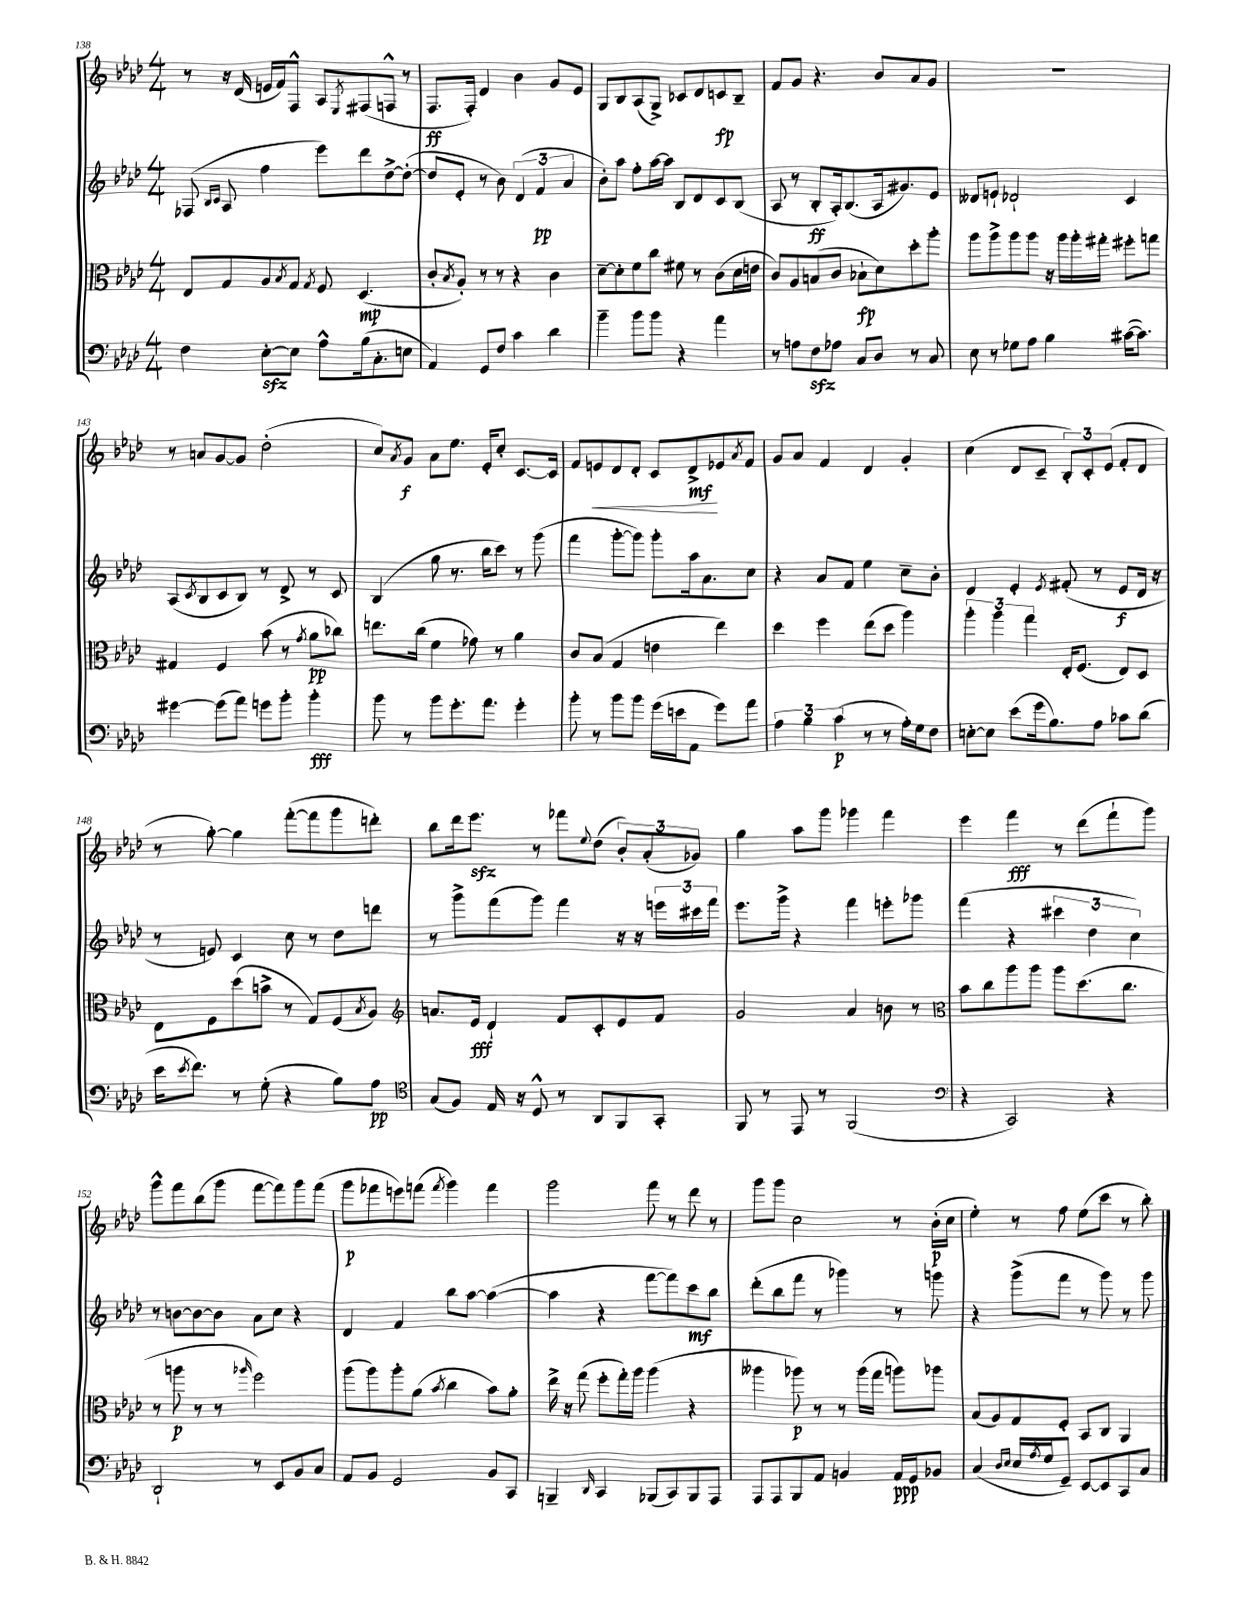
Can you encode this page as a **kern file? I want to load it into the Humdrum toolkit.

**kern	**dynam	**kern	**dynam	**kern	**dynam	**kern	**dynam
*part4	*part4	*part3	*part3	*part2	*part2	*part1	*part1
*staff4	*staff4	*staff3	*staff3	*staff2	*staff2	*staff1	*staff1
*clefF4	*	*clefC3	*	*clefG2	*	*clefG2	*
*k[b-e-a-d-]	*	*k[b-e-a-d-]	*	*k[b-e-a-d-]	*	*k[b-e-a-d-]	*
*M4/4	*	*M4/4	*	*M4/4	*	*M4/4	*
=138	=138	=138	=138	=138	=138	=138	=138
4F\	.	8E-/L	.	(8F-X/	.	8r	.
.	.	.	.	16qqB-/LL	.	.	.
.	.	.	.	16qqc/JJ	.	.	.
.	.	8G/	.	8A-/	.	16r	.
.	.	.	.	.	.	(16d-/	.
[8E-zz'\L	.	8A-/	.	4ff\	.	16en/LL	.
.	.	.	.	.	.	16f/J)	.
.	.	8qB-/	.	.	.	.	.
8E-\J]	.	8G/J	.	.	.	8F^^/J	.
.	.	8qG/	.	.	.	.	.
8A-^^\L	.	8F/	.	8eee-\L)	.	8A-/L	.
.	.	.	.	.	.	8qE-/	.
(16B-\k	.	(4.D-/	mp	8ddd-\	.	(8F#X/	.
8.C'\	.	.	.	.	.	.	.
.	.	.	.	[8dd-^\	.	8Fn^^/J	.
8En\J	.	.	.	(8dd-'\J_	.	8r	.
=139	=139	=139	=139	=139	=139	=139	=139
4AA-/)	.	8c'/L	.	8dd-/L]	.	8.F/L	ff
.	.	8qB-/	.	.	.	.	.
.	.	8A-'/J)	.	8e-'/J	.	.	.
.	.	.	.	.	.	16F'/Jk)	.
8GG/L	.	8r	.	8r	.	4d-/	.
8F/J	.	8r	.	8b-\)	.	.	.
4c\	.	4r	.	(6d-/	.	4b-\	.
.	.	.	.	6f/	pp	.	.
4d-\	.	4c\	.	.	.	8g/L	.
.	.	.	.	6a-/	.	.	.
.	.	.	.	.	.	8e-/J	.
=140	=140	=140	=140	=140	=140	=140	=140
4b-~\	.	[8d-~\L	.	8b-'\L)	.	8G/L	.
.	.	8d-'\]	.	8aa-\J	.	8B-/	.
8b-\L	.	8f\	.	8ff'\L	.	(8A-/	.
8b-\J	.	8cc\J	.	[16aa-\L	.	8G^/J)	.
.	.	.	.	16aa-\JJ]	.	.	.
4r	.	8f#X\	.	8B-/L	.	8c-X/L	.
.	.	8r	.	8d-/	.	8d-/	.
4a-\	.	(8c\L	.	8c/	.	8cn/	fp
.	.	16d-\L	.	(8B-/J	.	8B-~/J	.
.	.	16en\JJ	.	.	.	.	.
=141	=141	=141	=141	=141	=141	=141	=141
8r	.	8c/L)	.	8A-/	.	8f/L	.
8An\L	.	8A-/	.	8r	.	8g/J	.
8Fzz\	.	(8Bn/	.	8B-'/L	ff	4.r	.
8A-X\J	.	8c/J	.	16A-'/k)	.	.	.
.	.	.	.	(8.B-/	.	.	.
8C/L	.	8B-X`\L	fp	.	.	.	.
8D-/J	.	8d-\)	.	16A-/k	.	8b-/L	.
.	.	.	.	8.g#X/)	.	.	.
8r	.	8dd-'\	.	.	.	8a-/	.
8C/	.	8aa-'\J	.	8e-/J	.	8g/J	.
=142	=142	=142	=142	=142	=142	=142	=142
8E-\	.	8aa-\L	.	8d--X/L	.	1r	.
8r	.	8aa-^\	.	8en`/J	.	.	.
8G-X\L	.	8aa-\	.	2d-X`/	.	.	.
8A-\J	.	8aa-\J	.	.	.	.	.
4B-\	.	16r	.	.	.	.	.
.	.	16aa-\LL	.	.	.	.	.
.	.	16aa-'\	.	.	.	.	.
.	.	16gg#X'\JJ	.	.	.	.	.
([16c#X\KL	.	8ff#X'\L	.	4c/	.	.	.
8.c#\J])	.	.	.	.	.	.	.
.	.	8ggn\J	.	.	.	.	.
!!LO:LB:g=z
=143	=143	=143	=143	=143	=143	=143	=143
[4g#X\	.	4G#X/	.	(8A-/L	.	8r	.
.	.	.	.	8qc/	.	.	.
.	.	.	.	8B-/	.	8an/L	.
(8g#\L]	.	4F/	.	8c/	.	[8g/	.
8a-\J)	.	.	.	8B-/J)	.	8g/J]	.
8gn\L	.	(8b-\	.	8r	.	(2dd-'\	.
8b-'\J	.	8r	.	8d-^/	.	.	.
.	.	8qg/	.	.	.	.	.
4b-'\	fff	8a-\L	pp	8r	.	.	.
.	.	8cc-X\J)	.	8c/	.	.	.
=144	=144	=144	=144	=144	=144	=144	=144
8b-\	.	8.een\L	.	(4B-/	.	8cc/L)	.
.	.	.	.	.	.	8qa-/	.
8r	.	.	.	.	.	8g/J	f
.	.	(16cc\Jk	.	.	.	.	.
8b-\L	.	4f\	.	8gg\	.	8a-\L	.
8.g'\	.	.	.	8.r	.	8.ee-\J	.
.	.	8g-X\)	.	.	.	.	.
8.a-\J	.	.	.	16bb-\KL	.	16e-'/KL	.
.	.	8r	.	8ccc\J)	.	8cc'/J	.
4g'\	.	4a-\	.	8r	.	[8.c/L	.
.	.	.	.	(8ggg\	.	.	.
.	.	.	.	.	.	16c/Jk]	.
=145	=145	=145	=145	=145	=145	=145	=145
8b-'\	.	8c/L	.	4fff\	.	8f/L	.
!	!	!	!	!	!	!	!LO:HP:b
8r	.	(8B-/J	.	.	.	8en/	<
8b-\L	.	4G/	.	[8ggg'\L	.	8d-/	.
8b-\J	.	.	.	8ggg\J])	.	8d-'/J	.
(16g\LL	.	4en\	.	8ggg'\L	.	8c/L	.
16en\J	.	.	.	.	.	.	.
8AA-\J	.	.	.	16aa-\k	.	8d-^/	mf
.	.	.	.	8.a-\	.	.	.
8g\L)	.	4ee-\)	.	.	.	8e-X/	[
.	.	.	.	.	.	8qa-/	.
8a-\J	.	.	.	8cc\J	.	8f/J	.
=146	=146	=146	=146	=146	=146	=146	=146
6A-\	.	4dd-\	.	4r	.	8g/L	.
.	.	.	.	.	.	8a-/J	.
6B-\	.	.	.	.	.	.	.
.	.	4ff\	.	8a-/L	.	4f/	.
(6c\	p	.	.	.	.	.	.
.	.	.	.	8f/J	.	.	.
8r	.	(8ee-\L	.	4ee-\	.	4d-/	.
8r	.	8dd-\J	.	.	.	.	.
16A-'\LL)	.	4aa-\)	.	8cc~\L	.	4g'/	.
16G\J	.	.	.	.	.	.	.
8F\J	.	.	.	8b-'\J	.	.	.
=147	=147	=147	=147	=147	=147	=147	=147
[8En'\L	.	6aa-'\	.	4d-/	.	(4cc\	.
8E\J]	.	.	.	.	.	.	.
.	.	6aa-\	.	.	.	.	.
(8e-\L	.	.	.	4e-'/	.	8d-/L	.
.	.	6gg\	.	.	.	.	.
16g\k	.	.	.	.	.	8c~/J	.
8.B-\)	.	.	.	.	.	.	.
.	.	.	.	8qe-/	.	.	.
.	.	16E-'/KL	.	(8f#X'/	.	12B-'/L)	.
.	.	(8.F/J	.	.	.	.	.
.	.	.	.	.	.	12c'/	.
8A-\J	.	.	.	8r	.	.	.
.	.	.	.	.	.	(12e-/J	.
8c-X\L	.	8E-/L)	.	8e-/L	f	8f'/L	.
(8d-\J	.	8D-/J	.	16d-/Jk	.	8d-/J	.
.	.	.	.	16r	.	.	.
!!LO:LB:g=z
=148	=148	=148	=148	=148	=148	=148	=148
16e-\KL	.	8E-\L	.	8r	.	8r	.
8qe-/	.	.	.	.	.	.	.
8.f\J)	.	.	.	.	.	.	.
.	.	8F\	.	8en/)	.	[8gg'\)	.
8r	.	(8dd-\	.	4c/	.	4gg\]	.
(8G'\	.	8bn^\J	.	.	.	.	.
4r	.	8r	.	8cc\	.	([8fff'\L	.
.	.	8G/L)	.	8r	.	8fff\]	.
8B-\L)	.	(8F/	.	8dd-\L	.	8ggg\	.
.	.	8qB-/	.	.	.	.	.
8A-\J	pp	8A-/J)	.	8dddn\J	.	8dddn'\J)	.
=149	=149	=149	=149	=149	=149	=149	=149
*clefC4	*	*clefG2	*	*	*	*	*
(8G/L	.	8.an/L	.	8r	.	8bb-\L	.
8F/J)	.	.	.	8ggg^\L	.	16ddd-\k	.
.	.	16e-/Jk	fff	.	.	8.eee-zz\J	.
16E-/	.	4d-`/	.	(8fff\	.	.	.
16r	.	.	.	.	.	.	.
8D-^^/	.	.	.	8ggg\J)	.	8r	.
8r	.	8f/L	.	4fff\	.	8fff-X\L	.
.	.	.	.	.	.	8qqee-/	.
8AA-/L	.	8c'/	.	.	.	(8dd-\J	.
8FF/	.	8e-/	.	16r	.	12b-'/L)	.
.	.	.	.	16r	.	.	.
.	.	.	.	.	.	(12a-'/	.
8GG'/J	.	8f/J	.	24eeen\LL	.	.	.
.	.	.	.	24ccc#X\	.	12g-X/J)	.
.	.	.	.	24fff\JJ	.	.	.
=150	=150	=150	=150	=150	=150	=150	=150
8FF/	.	2g/	.	8.eee-\L	.	4gg\	.
8r	.	.	.	.	.	.	.
.	.	.	.	16ggg^\Jk	.	.	.
8EE-/	.	.	.	4r	.	8aa-\L	.
8r	.	.	.	.	.	8ggg\J	.
(2FF/	.	4a-/	.	4fff\	.	4ggg-X\	.
.	.	8bn\	.	8eeen'\L	.	4fff\	.
.	.	8r	.	8ggg-X\J	.	.	.
=151	=151	=151	=151	=151	=151	=151	=151
*clefF4	*	*clefC3	*	*	*	*	*
4r	.	8b-\L	.	(4fff\	.	4eee-\	.
.	.	8cc\	.	.	.	.	.
2CC/)	.	8aa-\	.	4r	.	4fff\	fff
.	.	8aa-\J	.	.	.	.	.
.	.	8aa-\L	.	6ccc#X\	.	8r	.
.	.	(8.dd-\	.	.	.	(8ddd-\L	.
.	.	.	.	6dd-\	.	.	.
4r	.	.	.	.	.	8fff`\	.
.	.	8.cc\J	.	.	.	.	.
.	.	.	.	6cc\)	.	.	.
.	.	.	.	.	.	8ggg\J)	.
!!LO:LB:g=z
=152	=152	=152	=152	=152	=152	=152	=152
2DD-`/	.	8r	.	8r	.	8ggg^^\L	.
.	.	8aan\	p	[8bn\L	.	8fff\	.
.	.	8r	.	8b\_	.	(8bb-\	.
.	.	8r	.	8b\J]	.	8ggg\J	.
.	.	16qqaa-X/	.	.	.	.	.
8r	.	2ff\)	.	8a-\L	.	[8fff\L	.
8EE-/L	.	.	.	8cc\J	.	8fff\])	.
8BB-/	.	.	.	4r	.	8ggg\	.
8C/J	.	.	.	.	.	(8fff\J	.
=153	=153	=153	=153	=153	=153	=153	=153
8AA-/L	.	(8aa-\L	.	4d-/	.	8ggg\L	p
8BB-/J	.	8aa-\)	.	.	.	8fff-X\	.
2GG/	.	8aa-'\	.	4f/	.	8eeen\)	.
.	.	(8a-\J	.	.	.	(8fffn\J	.
.	.	8qb-/	.	.	.	8qfff/	.
.	.	4cc\	.	8bb-\L	.	4ggg\)	.
.	.	.	.	[8aa-\J	.	.	.
8BB-/L	.	8b-\L)	.	(4aa-\_	.	4fff\	.
8CC/J	.	8a-'\J	.	.	.	.	.
=154	=154	=154	=154	=154	=154	=154	=154
4BBBn~/	.	16ee-^\	.	4aa-\]	.	2ggg\	.
.	.	16r	.	.	.	.	.
.	.	(8gg\	.	.	.	.	.
16qqDD-/	.	.	.	.	.	.	.
4CC/	.	8ff'\L	.	4r	.	.	.
.	.	16gg'\L)	.	.	.	.	.
.	.	16aa-\JJ	.	.	.	.	.
(8BBB-X/L	.	(4aa-\	.	[8fff\L	.	8fff\	.
8CC/)	.	.	.	8fff\])	.	8r	.
8BBB-/	.	4r	.	8ccc\	mf	8ddd-\	.
8AAA-/J	.	.	.	8bb-\J	.	8r	.
=155	=155	=155	=155	=155	=155	=155	=155
8AAA-/L	.	4aa--X\	.	(8ddd-'\L	.	8ggg\L	.
8AAA-/	.	.	.	8bb-\	.	8ggg\J	.
8BBB-/	.	8aa-X\)	p	8fff\J	.	2cc\	.
8AA-/J	.	8r	.	8r	.	.	.
4BBn/	.	8r	.	4ggg-X\)	.	.	.
.	.	(16aa-\LL	.	.	.	.	.
.	.	16gg\JJ	.	.	.	.	.
16AA-/LL	ppp	8aan\L)	.	8r	.	8r	.
16GG/J	.	.	.	.	.	.	.
8BB-X/J	.	8aa-X\J	.	8gggn\	.	(16b-'\LL	p
.	.	.	.	.	.	16cc\JJ	.
=156	=156	=156	=156	=156	=156	=156	=156
(4C/	.	(8B-/L	.	4r	.	4ee-'\)	.
.	.	8A-/)	.	.	.	.	.
16qqD-/LL	.	.	.	.	.	.	.
16qqE-/JJ	.	.	.	.	.	.	.
16E-/LL	.	8G/	.	(8ggg^\L	.	8r	.
8qA-/	.	.	.	.	.	.	.
16G/J	.	.	.	.	.	.	.
8GG~/J)	.	8F'/J	.	8fff\J	.	8ff\	.
[8EE-/L	.	8BB-/L	.	8r	.	(8ee-\L	.
8EE-/]	.	8C/J	.	8ggg\)	.	8ccc\J	.
8CC/	.	4AA-/	.	8r	.	8r	.
8C/J	.	.	.	8ggg\	.	8bb-'\)	.
==	==	==	==	==	==	==	==
*-	*-	*-	*-	*-	*-	*-	*-
